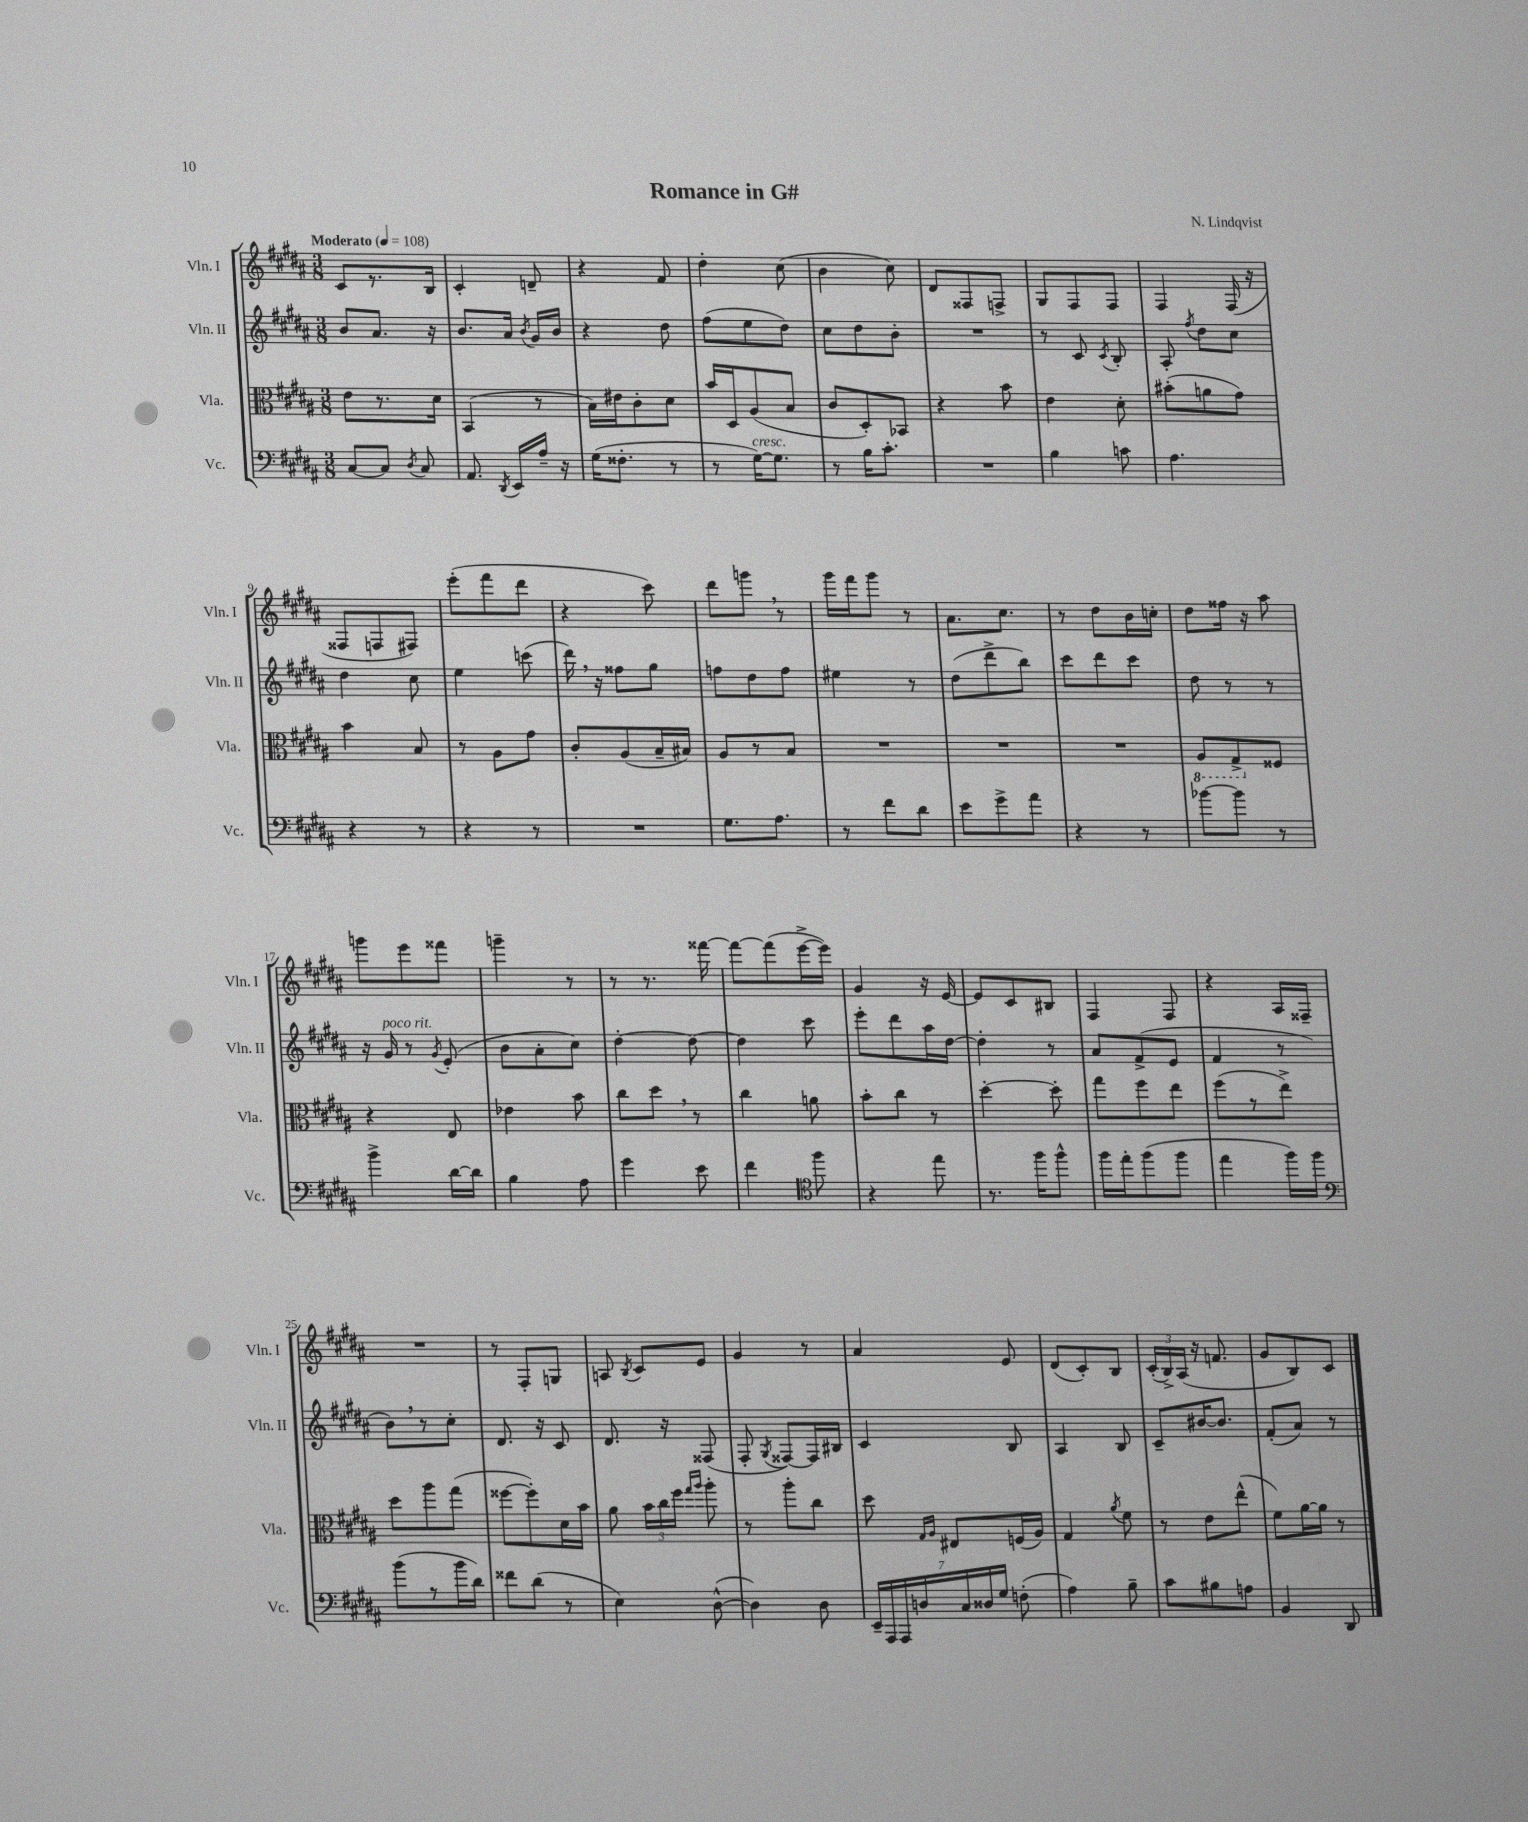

**kern	**kern	**kern	**kern
*part4	*part3	*part2	*part1
*staff4	*staff3	*staff2	*staff1
*I"Vc.	*I"Vla.	*I"Vln. II	*I"Vln. I
*I'Vc.	*I'Vla.	*I'Vln. II	*I'Vln. I
*clefF4	*clefC3	*clefG2	*clefG2
*k[f#c#g#d#a#]	*k[f#c#g#d#a#]	*k[f#c#g#d#a#]	*k[f#c#g#d#a#]
*M3/8	*M3/8	*M3/8	*M3/8
*MM108	*MM108	*MM108	*MM108
=1	=1	=1	=1
!	!	!	!LO:TX:a:B:t=Moderato
[8C#/L	8e\L	8b/L	8c#/L
8C#/J]	8.r	8.a#/J	8.r
8qD#/	.	.	.
8C#/	.	.	.
.	16d#\Jk	16r	16B/Jk
=2	=2	=2	=2
8.AA#/	(4BB/	8.b/L	4c#'/
8qDD#/	.	.	.
16EE/LL	.	16a#/Jk	.
.	.	8qb/	.
16A#~/JJ	8r	16g#/LL	8dn~/
16r	.	16b/JJ	.
=3	=3	=3	=3
(16G#\KL	16B\LL)	4r	4r
8.F##X'\J	16e#X\J	.	.
.	8c#'\	.	.
8r	8d#\J	8dd#\	8f#/
=4	=4	=4	=4
8r	16b/LL	(8ff#\L	4dd#'\
.	16D#/J	.	.
!LO:TX:a:i:t=cresc.	!	!	!
[16G#\KL)	(8A#/	8ee\	.
8.G#\J]	.	.	.
.	8B/J	8dd#\J)	(8cc#\
=5	=5	=5	=5
8r	8c#/L	8cc#\L	4b\
16B\KL	8D#'/)	8dd#\	.
8.c#'\J	.	.	.
.	8BB-X/J	8b'\J	8cc#\)
=6	=6	=6	=6
4.r	4r	4.r	8d#/L
.	.	.	8F##X/
.	8b\	.	8Fn^/J
=7	=7	=7	=7
4B\	4e\	8r	8G#/L
.	.	8c#/	8F#/
.	.	8qc#/	.
8cn\	8d#'\	8B'/	8F#/J
=8	=8	=8	=8
4.A#\	(8b#X'\L	8A#'/	4F#/
.	.	8qff#/	.
.	8an\	8dd#\L	.
.	8g#\J)	8cc#\J	(16F#/
.	.	.	16r
!!LO:LB:g=z
=9	=9	=9	=9
4r	4b\	4dd#\	8F##X/L
.	.	.	8Fn/
8r	8B/	8cc#\	8F#X/J)
=10	=10	=10	=10
4r	8r	4ee\	(8eee'\L
.	8A#\L	.	8fff#\
8r	8g#\J	(8cccn\	8ddd#\J
=11	=11	=11	=11
4.r	8c#'/L	16ddd#,\)	4r
.	.	16r	.
.	(8A#/	8ff##X\L	.
.	16B~/L	8gg#\J	8ccc#\)
.	16B#X/JJ)	.	.
=12	=12	=12	=12
8.G#\L	8A#/L	8ffn\L	8ddd#\L
.	8r	8dd#\	8gggn,\J
8.A#\J	.	.	.
.	8B/J	8ff\J	8r
=13	=13	=13	=13
8r	4.r	4ee#X\	16ggg#\LL
.	.	.	16fff#\J
8f#\L	.	.	8ggg#\J
8d#\J	.	8r	8r
=14	=14	=14	=14
8e\L	4.r	(8dd#\L	8.a#\L
8g#^\	.	8ddd#^\	.
.	.	.	8.cc#\J
8a#\J	.	8bb\J)	.
=15	=15	=15	=15
4r	4.r	8ccc#\L	8r
.	.	8ddd#\	8dd#\L
8r	.	8ccc#\J	16b\L
.	.	.	16ccn'\JJ
=16	=16	=16	=16
*	*8ba	*	*
[8b-X\L	8AA#/L	8dd#\	8dd#\L
8b-\J]	8GG#^/	8r	16ff##X\Jk
.	.	.	16r
*	*X8ba	*	*
8r	8F##X/J	8r	8aa#\
!!LO:LB:g=z
=17	=17	=17	=17
4b^\	4r	16r	8gggn\L
!	!	!LO:TX:a:i:t=poco rit.	!
.	.	16g#/	.
.	.	8r	8eee\
.	.	8qg#/	.
[16d#\LL	8E/	(8e'/	8fff##X\J
16d#\JJ]	.	.	.
=18	=18	=18	=18
4B\	4e-X\	8b\L	4gggn~\
.	.	8a#'\	.
8A#\	8b\	8cc#\J)	8r
=19	=19	=19	=19
4g#\	8cc#\L	[4dd#'\	8r
.	8dd#,\J	.	8.r
8e\	8r	8dd#\_	.
.	.	.	[16fff##X\
=20	=20	=20	=20
4f#\	4cc#\	4dd#\]	8fff##\L_
.	.	.	(8fff##\]
*clefC4	*	*	*
8ff#\	8an\	8ccc#\	[16eee^\L
.	.	.	16eee\JJ])
=21	=21	=21	=21
4r	8b'\L	8eee'\L	4g#/
.	8cc#\J	8ddd#\	.
8ee\	8r	16aa#\L	16r
.	.	[16dd#\JJ	[16e/
=22	=22	=22	=22
8.r	[4dd#'\	4dd#'\]	8e/L]
.	.	.	8c#/
16ff#\KL	.	.	.
8ff#^^\J	8dd#'\]	8r	8B#X/J
=23	=23	=23	=23
16ff#\LL	8gg#\L	8a#/L	4F#/
16ee'\J	.	.	.
(8ff#\	8ff#\	(8f#^/	.
8ff#\J	8ee\J	8e/J	8F#/
=24	=24	=24	=24
4ee\	(8ff#\L	4f#/	4r
.	8r	.	.
16ff#\LL)	8ee^\J)	8r	16A#/LL
16ff#\JJ	.	.	16F##X~/JJ
!!LO:LB:g=z
=25	=25	=25	=25
*clefF4	*	*	*
(8b\L	8dd#\L	8b,\L)	4.r
8r	8aa#\	8r	.
16b\L	(8gg#\J	8cc#'\J	.
16d#\JJ)	.	.	.
=26	=26	=26	=26
8f##X\L	[8ff##X\L	8.d#/	8r
(8d#\J	8ff##'\])	.	8F#'/L
.	.	16r	.
8r	16d#\L	8c#/	8Gn/J
.	16b\JJ	.	.
=27	=27	=27	=27
4E\)	8a#\	8.d#/	8An/
.	.	.	8qB/
.	24b\LL	.	8c#/L
.	24cc#\	.	.
.	.	16r	.
.	24ff#\JJ	.	.
.	16qqgg#/LL	.	.
.	16qqaa#/JJ	.	.
([8D#^^\	8aa#'\	(8F##X/	8e/J
=28	=28	=28	=28
4D#\])	8r	8F#'/	4g#/
.	.	8qG#/	.
.	8aa#'\L	[8F##X/L)	.
8D#\	8cc#\J	16F##/L]	8r
.	.	16B#X/JJ	.
=29	=29	=29	=29
28EE~/LL	8dd#\	4c#/	4a#/
28AAA#/	.	.	.
28AAA#/	.	.	.
28Dn/	.	.	.
.	16qqG#/LL	.	.
.	16qqA#/JJ	.	.
.	8E#X/L	.	.
28C#/	.	.	.
28D##X/	.	.	.
28G#/JJ	.	.	.
(8Fn'\	(16Fn/L	8B/	8e/
.	16A#/JJ)	.	.
=30	=30	=30	=30
4A#\)	4G#/	4A#/	(8d#/L
.	.	.	8c#'/)
.	8qa#/	.	.
8B~\	8f#\	8B/	8B/J
=31	=31	=31	=31
8c#\L	8r	8c#~/L	(24c#'/LL
.	.	.	24B^/)
.	.	.	(24A#/JJ
8B#X\	8e\L	[16b#X/K	16r
.	.	8.b#/J]	8.fn/
8An\J	(8ee^^\J	.	.
=32	=32	=32	=32
4BB/	8f#\L)	(8f#'/L	8g#/L
.	[16a#\L	8a#/J)	8B/)
.	16a#\JJ]	.	.
8DD#/	8r	8r	8c#/J
==	==	==	==
*-	*-	*-	*-
